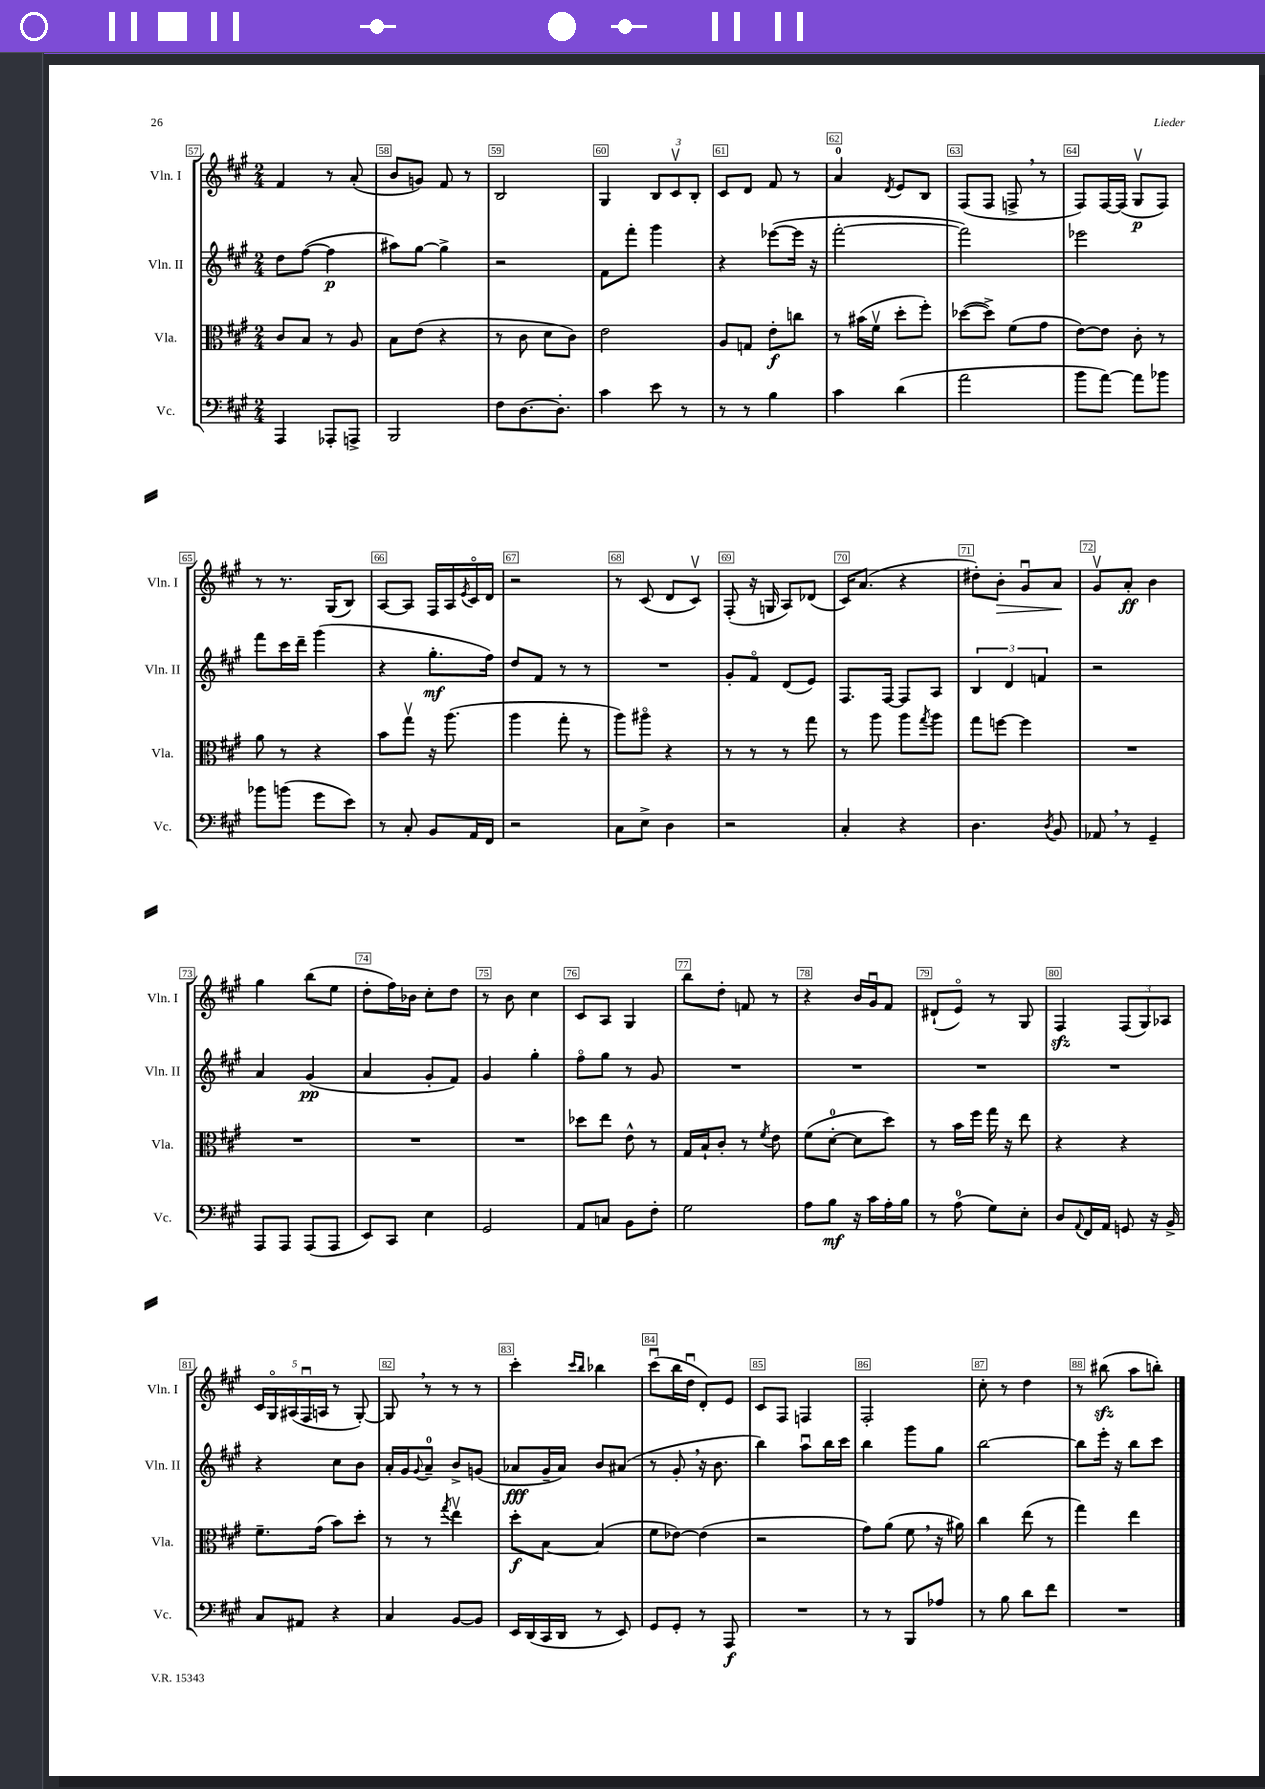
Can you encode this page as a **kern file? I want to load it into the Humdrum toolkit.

**kern	**kern	**kern	**kern
*staff4	*staff3	*staff2	*staff1
*clefF4	*clefC3	*clefG2	*clefG2
*k[f#c#g#]	*k[f#c#g#]	*k[f#c#g#]	*k[f#c#g#]
*M2/4	*M2/4	*M2/4	*M2/4
4AAA	8c#	8dd	4f#
.	8B	([8ff#	.
8AAA-'	8r	4ff#]	8r
8AAA^	8A	.	(8a'
=	=	=	=
2BBB	8B	8aa#)	8b
.	(8e	[8gg#	8g)
.	4r	4gg#^]	8f#
.	.	.	8r
=	=	=	=
8F#	8r	2r	2B
[8.D	8c#	.	.
.	8d	.	.
8.D']	.	.	.
.	8c#)	.	.
=	=	=	=
4c#	2e	8f#	4G#
.	.	8fff#'	.
8e	.	4ggg#	12B
.	.	.	12c#v
8r	.	.	.
.	.	.	12B'
=	=	=	=
8r	8A	4r	8c#
8r	8G	.	8d
4B	8e'	([8eee-	8f#
.	8cc	16eee-]	8r
.	.	16r	.
=	=	=	=
4c#	8r	[2fff#'	4a
.	(16b#	.	.
.	16f#v	.	.
.	.	.	8qd
(4d	8dd'	.	8e
.	8ff#')	.	8B
=	=	=	=
2a	([8dd-	2fff#])	(8F#
.	8dd-^])	.	8F#
.	(8f#	.	8F^
.	8g#	.	8r
=	=	=	=
8b	[8e)	2eee-	8F#)
[8a)	8e]	.	[16F#
.	.	.	(16F#]
8a]	8c#'	.	8G#v
8b-	8r	.	8F#)
=	=	=	=
8b-	8a	8fff#	8r
(8b	8r	16ccc#	8.r
.	.	16ddd~	.
8g#	4r	(4ggg#	.
.	.	.	(16G#
8e)	.	.	8B)
=	=	=	=
8r	8b	4r	[8A
8C#'	8gg#v	.	8A]
8BB	16r	8.gg#'	16F#
.	(8.aa	.	16A
.	.	.	8qe
16AA	.	.	16c#o
16FF#	.	16ff#)	16d
=	=	=	=
2r	4aa	8dd	2r
.	.	8f#	.
.	8gg#'	8r	.
.	8r	8r	.
=	=	=	=
8C#	8aa)	2r	8r
8E^	8aa#o	.	(8c#
4D	4r	.	8d
.	.	.	8c#v)
=	=	=	=
2r	8r	8g#'	(8F#'
.	8r	8f#o	16r
.	.	.	16G
.	8r	(8d	8A)
.	8gg#	8e)	(8d-
=	=	=	=
4C#'	8r	8.F#	16c#)
.	.	.	(8.a
.	8aa	.	.
.	.	[16F#	.
4r	8aa	8F#]	4r
.	8qgg#	.	.
.	8aa	8A	.
=	=	=	=
4.D	8gg#	6B	8dd#')
.	[8ff	.	8b'
.	.	6d	.
.	4ff]	.	8g#u
.	.	6f	.
8qD	.	.	.
8BB	.	.	8a
=	=	=	=
8AA-	2r	2r	8g#v
8r	.	.	8a'
4GG#~	.	.	4b
=	=	=	=
8AAA	2r	4a	4gg#
8AAA	.	.	.
(8AAA	.	(4g#	(8bb
8AAA	.	.	8ee
=	=	=	=
8EE)	2r	4a	8dd'
8CC#	.	.	16ff#)
.	.	.	16b-
4E	.	8g#'	8cc#'
.	.	8f#)	8dd
=	=	=	=
2GG#	2r	4g#	8r
.	.	.	8b
.	.	4gg#'	4cc#
=	=	=	=
8AA	8dd-	8ff#o	8c#
8C	8ee	8gg#	8A
8BB	8e^^	8r	4G#
8F#'	8r	8g#	.
=	=	=	=
2G#	16G#	2r	8bb
.	16B`	.	.
.	8c#'	.	8dd'
.	8r	.	8f
.	8qf#	.	.
.	8e	.	8r
=	=	=	=
8A	(8f#	2r	4r
8B	[8d'	.	.
16r	8d]	.	16b
16c#	.	.	16g#u
16A'	8dd)	.	8f#
16B	.	.	.
=	=	=	=
8r	8r	2r	(8d#`
(8A	16b	.	8eo)
.	16ff#	.	.
8G#)	16gg#	.	8r
.	16r	.	.
8E'	8ee	.	8G#
=	=	=	=
8D	4r	2r	4F#
8qqAA	.	.	.
16FF#	.	.	.
16AA	.	.	.
8GG	4r	.	(12F#
.	.	.	12G#)
16r	.	.	.
.	.	.	12A-
16BB^	.	.	.
=	=	=	=
8C#	8.f#~	4r	20c#
.	.	.	20G#o
.	.	.	(20A#
8AA#	.	.	.
.	.	.	20F#u
.	(16g#	.	.
.	.	.	20A
4r	8b)	8cc#	8r
.	8dd'	8b	[8G#')
=	=	=	=
4C#	8r	16a'	8G#]
.	.	16g#	.
.	.	8qqg#	.
.	8r	8a~	8r
.	8qgg#	.	.
[8BB	4eev	8b^	8r
8BB]	.	(8g	8r
=	=	=	=
16EE	8dd'	8a-	4ccc#'
(16DD	.	.	.
16CC#	[8B	16g#~	.
16DD	.	16a-)	.
.	.	.	16qqccc#
.	.	.	16qqbb
8r	(4B]	8b	4bb-
8EE)	.	(8a#	.
=	=	=	=
8GG#	8f#	8r	(8ccc#u
8GG#'	[8e-)	8g#'	16bb
.	.	.	16ddu
8r	(4e-]	16r	8d')
.	.	8.b	.
8AAA	.	.	8e
=	=	=	=
2r	2r	4bb)	8c#
.	.	.	8F#
.	.	8aau	4F
.	.	16bb	.
.	.	16ccc#	.
=	=	=	=
8r	8g#)	4bb	2F#'
8r	(8a	.	.
8BBB	8f#	8ggg#	.
8A-	16r	8gg#	.
.	16a#)	.	.
=	=	=	=
8r	4cc#	[2bb	8cc#'
8B	.	.	8r
8d	(8ee	.	4dd
8f#	8r	.	.
=	=	=	=
2r	4gg#)	8bb]	8r
.	.	16eee'	(8bb#
.	.	16r	.
.	4ee	8bb	8aa
.	.	8ccc#	8bb')
==	==	==	==
*-	*-	*-	*-
